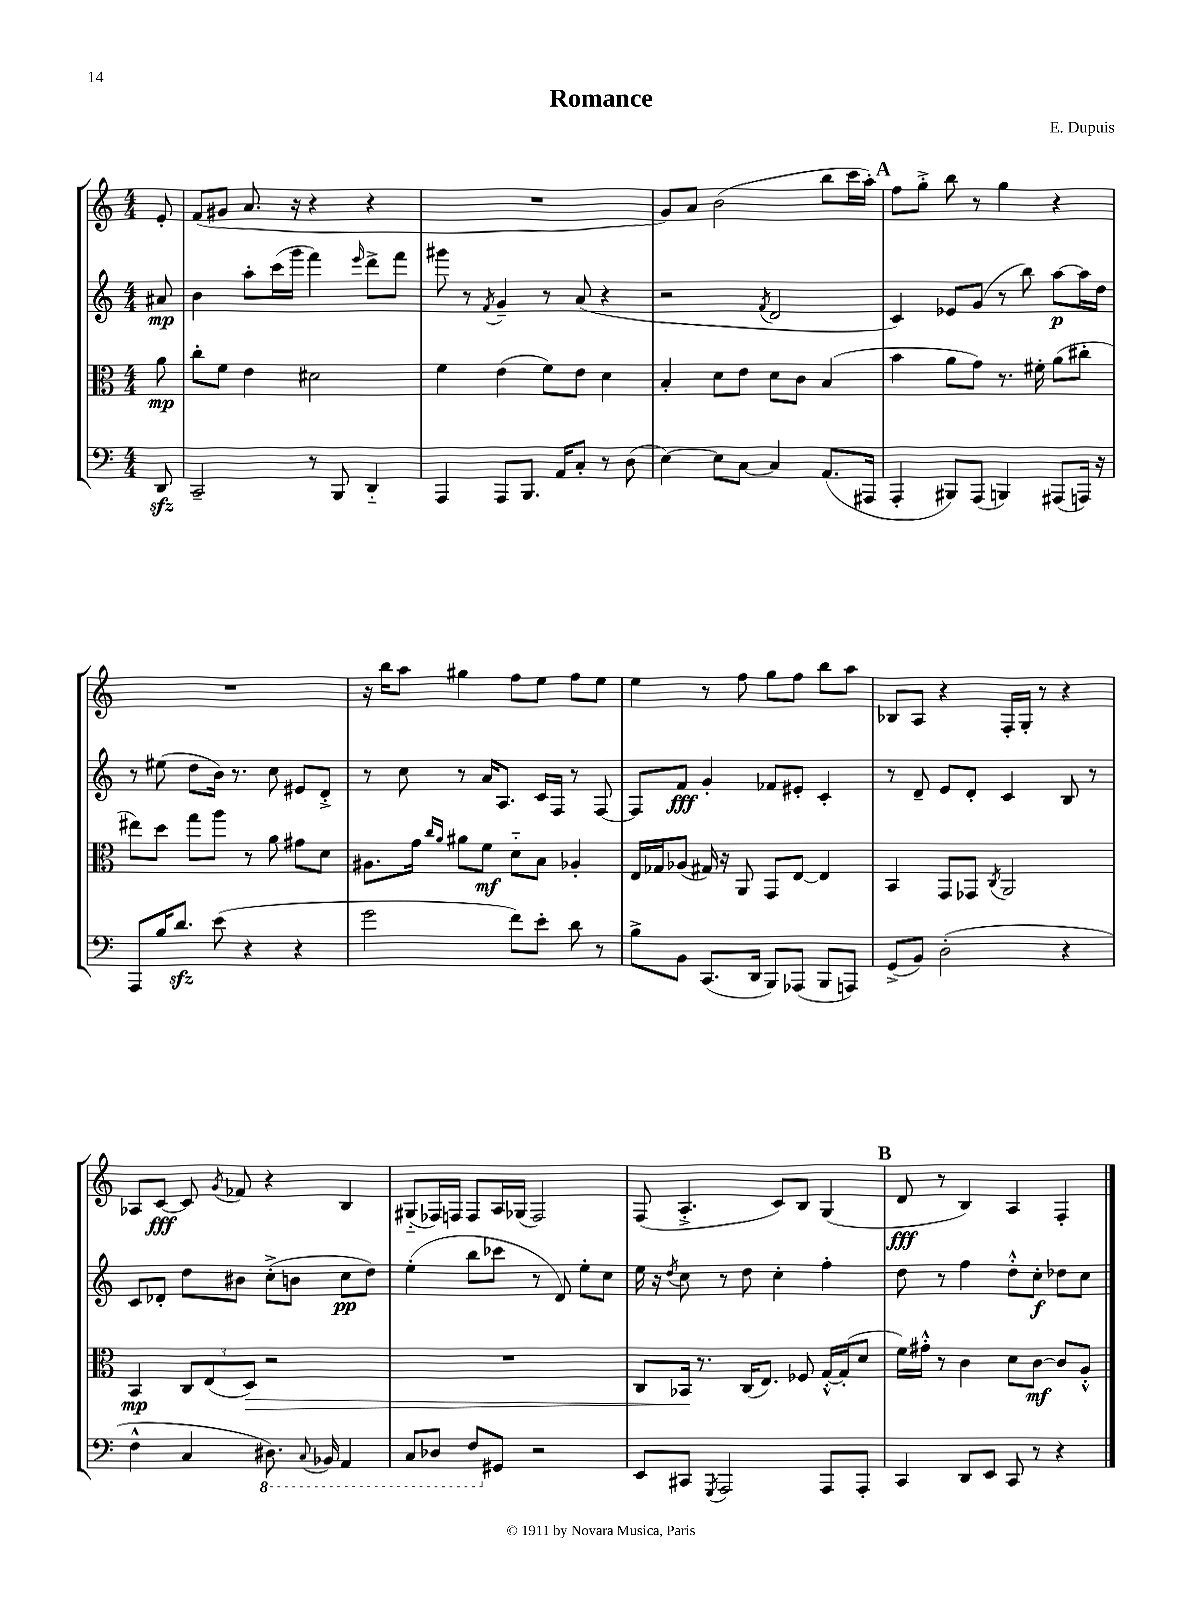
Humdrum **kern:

**kern	**kern	**dynam	**kern	**dynam	**kern	**dynam
*part4	*part3	*part3	*part2	*part2	*part1	*part1
*staff4	*staff3	*staff3	*staff2	*staff2	*staff1	*staff1
*clefF4	*clefC3	*	*clefG2	*	*clefG2	*
*k[]	*k[]	*	*k[]	*	*k[]	*
*M4/4	*M4/4	*	*M4/4	*	*M4/4	*
=	=	=	=	=	=	=
8DDzz/	8a\	mp	8a#X/	mp	8e'/	.
=1	=1	=1	=1	=1	=1	=1
2CC~/	8cc'\L	.	4b\	.	(8f/L	.
.	8f\J	.	.	.	8g#X/J	.
.	4e\	.	8aa'\L	.	8.a/	.
.	.	.	(16ccc\L	.	.	.
.	.	.	16ggg\JJ	.	16r	.
8r	2d#X\	.	4fff\)	.	4r	.
8BBB/	.	.	.	.	.	.
.	.	.	16qqeee/	.	.	.
4DD/	.	.	8ddd^\L	.	4r	.
.	.	.	8fff\J	.	.	.
=2	=2	=2	=2	=2	=2	=2
4AAA/	4f\	.	8ggg#X\	.	1r	.
.	.	.	8r	.	.	.
.	.	.	8qf/	.	.	.
8AAA/L	(4e\	.	4g~/	.	.	.
8.BBB/J	.	.	.	.	.	.
.	8f\L)	.	8r	.	.	.
16AA/KL	.	.	.	.	.	.
8C'/J	8e\J	.	(8a/	.	.	.
8r	4d\	.	4r	.	.	.
(8D\	.	.	.	.	.	.
=3	=3	=3	=3	=3	=3	=3
[4E\)	4B'/	.	2r	.	8g/L)	.
.	.	.	.	.	8a/J	.
8E\L]	8d\L	.	.	.	(2b\	.
[8C\J	8e\J	.	.	.	.	.
.	.	.	8qf/	.	.	.
4C/]	8d\L	.	2d/	.	.	.
.	8c\J	.	.	.	.	.
(8.AA/L	(4B/	.	.	.	8bb\L	.
.	.	.	.	.	16ccc\L	.
16AAA#X/Jk	.	.	.	.	16aa'\JJ)	.
!!LO:REH:place=s1:t=A
=4	=4	=4	=4	=4	=4	=4
4AAA'/	4b\	.	4c/)	.	8ff\L	.
.	.	.	.	.	8gg'^\J	.
8BBB#X/L)	8a\L	.	8e-X/L	.	8bb\	.
(8AAA/J	8g\J)	.	(8g/J	.	8r	.
4BBBn/)	8.r	.	8r	.	4gg\	.
.	.	.	8bb\)	.	.	.
.	16f#X'\	.	.	.	.	.
(8AAA#X/L	(8a\L	.	[8aa\L	p	4r	.
16AAAn/Jk)	8cc#X'\J	.	16aa\L]	.	.	.
16r	.	.	16dd\JJ	.	.	.
!!LO:LB:g=z
=5	=5	=5	=5	=5	=5	=5
8AAA/L	8ee#X\L)	.	8r	.	1r	.
16B/K	8dd\J	.	(8ee#X\	.	.	.
8.dzz/J	.	.	.	.	.	.
.	8gg\L	.	8dd\L	.	.	.
(8e\	8aa\J	.	16b\Jk)	.	.	.
.	.	.	8.r	.	.	.
4r	8r	.	.	.	.	.
.	8a\	.	8cc\	.	.	.
4r	8g#X\L	.	8e#X/L	.	.	.
.	8d\J	.	8d'^/J	.	.	.
=6	=6	=6	=6	=6	=6	=6
2g\	8.A#X\L	.	8r	.	16r	.
.	.	.	.	.	16bb\KL	.
.	.	.	8cc\	.	8aa\J	.
.	16g\Jk	.	.	.	.	.
.	16qqcc/LL	.	.	.	.	.
.	16qqa/JJ	.	.	.	.	.
.	8a#X\L	.	8r	.	4gg#X\	.
.	8f\J	mf	16a/KL	.	.	.
.	.	.	8.A/J	.	.	.
8f\L)	8d\L	.	.	.	8ff\L	.
8e'\J	8B\J	.	16c/LL	.	8ee\J	.
.	.	.	16F/JJ	.	.	.
8d\	4A-X'/	.	8r	.	8ff\L	.
8r	.	.	[8F/	.	8ee\J	.
=7	=7	=7	=7	=7	=7	=7
8B^\L	16E/LL	.	8F/L]	.	4ee\	.
.	16G-X/J	.	.	.	.	.
8BB\J	(8A-X/J	.	8f/J	fff	.	.
(8.CC/L	16G#X/)	.	4g'/	.	8r	.
.	16r	.	.	.	.	.
.	8AA/	.	.	.	8ff\	.
16DD/Jk	.	.	.	.	.	.
8BBB/L)	8GG/L	.	8f-X/L	.	8gg\L	.
(8AAA-X/J	[8E/J	.	8e#X'/J	.	8ff\J	.
8BBB/L	4E/]	.	4c'/	.	8bb\L	.
8AAAn/J)	.	.	.	.	8aa\J	.
=8	=8	=8	=8	=8	=8	=8
(8GG^/L	4BB/	.	8r	.	8B-X/L	.
8BB/J)	.	.	8d~/	.	8A/J	.
(2D'\	8GG/L	.	8e/L	.	4r	.
.	8GG-X/J	.	8d'/J	.	.	.
.	8qC/	.	.	.	.	.
.	2AA/	.	4c/	.	16F'/LL	.
.	.	.	.	.	16G'/JJ	.
.	.	.	.	.	8r	.
4r	.	.	8B/	.	4r	.
.	.	.	8r	.	.	.
!!LO:LB:g=z
=9	=9	=9	=9	=9	=9	=9
4F^^\	4BB/	mp	8c/L	.	8A-X/L	.
.	.	.	8d-X'/J	.	[8c/J	fff
4C/	12C/L	.	8dd\L	.	8c/]	.
.	(12E/	.	.	.	.	.
.	.	.	.	.	8qg/	.
.	.	.	8b#X\J	.	8f-X/	.
!	!	!LO:HP:b	!	!	!	!
.	12D/J)	>	.	.	.	.
*8ba	*	*	*	*	*	*
8.DD#X\)	2r	.	(8cc'^\L	.	4r	.
.	.	.	8bn\J	.	.	.
8qqCC/	.	.	.	.	.	.
16BBB-X/	.	.	.	.	.	.
4AAA/	.	.	8cc\L	pp	4B/	.
.	.	.	8dd\J)	.	.	.
=10	=10	=10	=10	=10	=10	=10
8CC/L	1r	.	(4ee'\	.	(8G#X/L	.
8DD-X/J	.	.	.	.	16F-X/L)	.
.	.	.	.	.	16Fn/JJ	.
8FF/L	.	.	8bb\L	.	8F/L	.
*X8ba	*	*	*	*	*	*
8GG#X/J	.	.	8ccc-X\J	.	16A/L	.
.	.	.	.	.	(16G-X/JJ	.
2r	.	.	8r	.	2F/)	.
.	.	.	8d/)	.	.	.
.	.	.	8ee'\L	.	.	.
.	.	.	8cc\J	.	.	.
=11	=11	=11	=11	=11	=11	=11
8EE/L	8C/L	.	16ee\	.	(8F/	.
.	.	.	16r	.	.	.
.	.	.	8qdd/	.	.	.
8CC#X/J	16BB-X/Jk	.	8cc\	.	4.A'^/	.
.	8.r	]	.	.	.	.
8qGGG/	.	.	.	.	.	.
2AAA/	.	.	8r	.	.	.
.	(16C/KL	.	8dd\	.	.	.
.	8.E/J)	.	.	.	.	.
.	.	.	4cc'\	.	8c/L)	.
.	8F-X/	.	.	.	8B/J	.
8AAA/L	[16G'^^/LL	.	4ff'\	.	(4G/	.
.	(16G'/J]	.	.	.	.	.
8AAA'/J	8d/J	.	.	.	.	.
!!LO:REH:place=s1:t=B
=12	=12	=12	=12	=12	=12	=12
4CC/	16f\LL)	.	8dd\	.	8d/	fff
.	16g#X'^^\JJ	.	.	.	.	.
.	8r	.	8r	.	8r	.
8DD/L	4c\	.	4ff\	.	4B/)	.
8EE/J	.	.	.	.	.	.
8CC/	8d\L	.	8dd'^^\L	.	4A/	.
8r	[8c\J	mf	8cc'\J	f	.	.
4r	8c/L]	.	8dd-X\L	.	4F'/	.
.	8A'^^/J	.	8cc\J	.	.	.
==	==	==	==	==	==	==
*-	*-	*-	*-	*-	*-	*-
